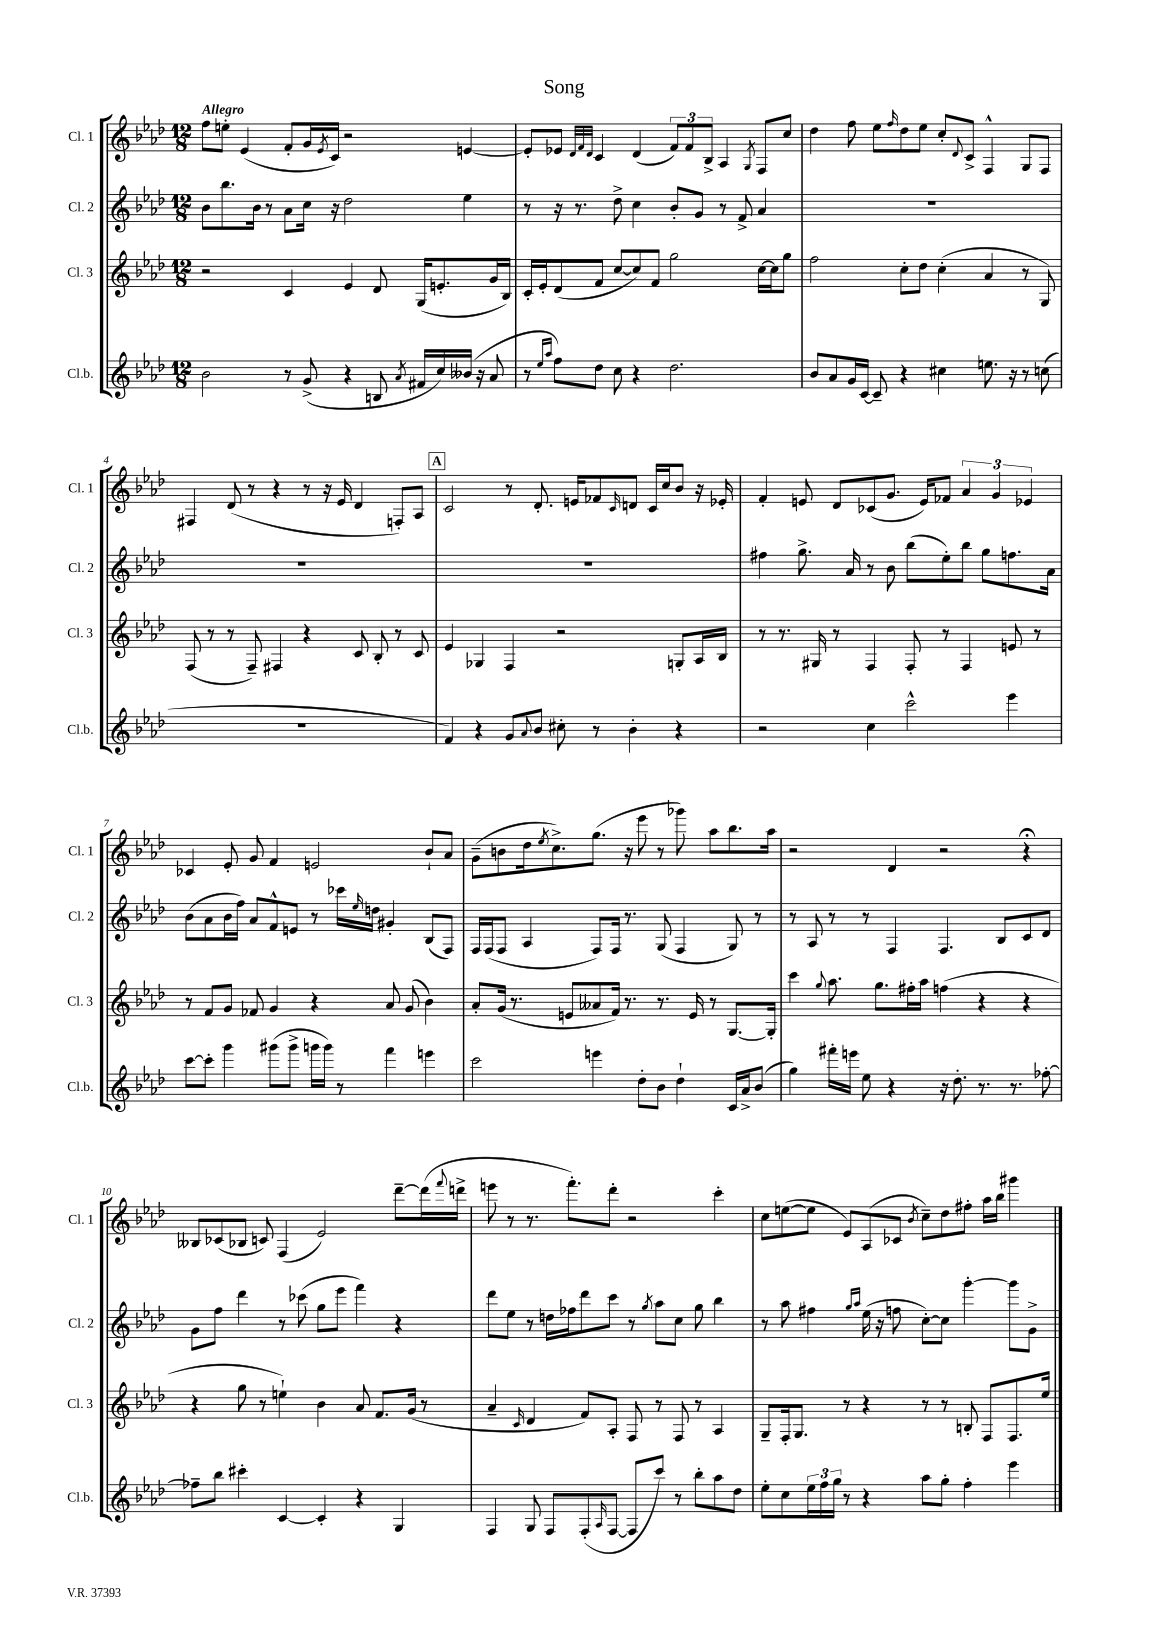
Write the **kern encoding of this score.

**kern	**kern	**kern	**kern
*staff4	*staff3	*staff2	*staff1
*clefG2	*clefG2	*clefG2	*clefG2
*k[b-e-a-d-]	*k[b-e-a-d-]	*k[b-e-a-d-]	*k[b-e-a-d-]
*M12/8	*M12/8	*M12/8	*M12/8
2b-	2r	8b-	8ff
.	.	8.bb-	8ee'
.	.	.	(4e-
.	.	16b-	.
.	.	8r	.
8r	4c	8a-	8f'
(8g^	.	16cc	16g
.	.	.	8qe-
.	.	16r	16c)
4r	4e-	2dd-	2r
8B	8d-	.	.
8qa-	.	.	.
16f#	(16G	.	.
16cc)	8.e'	.	.
(16b--	.	4ee-	[4e
16r	.	.	.
8a-	16g	.	.
.	16B-)	.	.
=	=	=	=
8r	16c'	8r	8e']
.	16e-'	.	.
16qqee-	.	.	.
16qqaa-	.	.	.
8ff)	(8d-	16r	8e-
.	.	8.r	.
.	.	.	32qqd-
.	.	.	32qqf
.	.	.	32qqd-
8dd-	8f	.	4c
8cc	[8cc	8dd-^	.
4r	8cc])	4cc	(4d-
.	8f	.	.
2.dd-	2gg	8b-'	12f)
.	.	.	12f
.	.	8g	.
.	.	.	12B-^
.	.	8r	4A-
.	.	8f^	.
.	.	.	8qG
.	[16cc	4a-	8F
.	16cc]	.	.
.	8gg	.	8cc
=	=	=	=
8b-	2ff	1.r	4dd-
8a-	.	.	.
16g	.	.	8ff
[16c	.	.	.
8c~]	.	.	8ee-
.	.	.	16qqff
4r	8cc'	.	8dd-
.	8dd-	.	8ee-
4cc#	(4cc'	.	8cc'
.	.	.	8qqd-
.	.	.	8c^
8.ee	4a-	.	4F^^
16r	.	.	.
8r	8r	.	8G
(8cc	8G)	.	8F
=	=	=	=
1.r	(8F	1.r	4F#
.	8r	.	.
.	8r	.	(8d-
.	8F~)	.	8r
.	4F#	.	4r
.	4r	.	8r
.	.	.	16r
.	.	.	16e-
.	8c	.	4d-
.	8B-'	.	.
.	8r	.	8F')
.	8c	.	8A-
=	=	=	=
4f)	4e-	1.r	2c
4r	4G-	.	.
8g	4F	.	8r
8qqa-	.	.	.
8b-	.	.	8.d-'
8cc#'	2r	.	.
.	.	.	16e
8r	.	.	8f-
.	.	.	16qqc
4b-'	.	.	8d
.	.	.	16c
.	.	.	16cc
4r	8G'	.	8b-
.	16A-	.	16r
.	16B-	.	16e-'
=	=	=	=
2r	8r	4ff#	4f'
.	8.r	.	.
.	.	8.gg^	8e
.	16G#	.	.
.	8r	.	8d-
.	.	16a-	.
4cc	4F	8r	(8c-
.	.	8b-	8.g
2ccc^^	8F'	(8bb-	.
.	.	.	16e)
.	8r	8ee-')	8f-
.	4F	8bb-	6a-
.	.	8gg	.
.	.	.	6g
4eee-	8e	8.ff	.
.	.	.	6e-
.	8r	.	.
.	.	16a-	.
=	=	=	=
[8ccc	8r	(8b-	4c-
8ccc']	8f	8a-	.
4ggg	8g	16b-	8e-'
.	.	16ff)	.
.	8f-	8a-	8g
(8ggg#	4g	8f^^	4f
8ggg#^	.	8e	.
16ggg	4r	8r	2e
16ggg)	.	.	.
8r	.	16ccc-	.
.	.	16qqee-	.
.	.	16dd	.
4fff	8a-	4g#'	.
.	(8g	.	.
4eee	4b-)	(8B-	8b-`
.	.	8F)	8a-
=	=	=	=
2ccc	8a-'	16F	(8g~
.	.	(16F	.
.	(16g	8F	8b
.	8.r	.	.
.	.	4A-	16dd-
.	.	.	8qee-
.	.	.	8.cc^)
.	8e	.	.
4eee	8a--	8F)	(8.gg
.	16f)	16F	.
.	8.r	8.r	16r
8dd-'	.	.	8eee-
8b-	8.r	(8G	8r
4dd-`	.	4F	8ggg-)
.	16e	.	.
.	8r	.	8aa-
16c	[8.G	8G)	8.bb-
16a-^	.	.	.
(8b-	.	8r	.
.	16G']	.	16aa-
=	=	=	=
4gg)	4ccc	8r	2r
.	.	8A-	.
.	8qqgg	.	.
16fff#'	8.aa-	8r	.
16eee	.	.	.
8ee-	.	8r	.
.	8.gg	.	.
4r	.	4F	4d-
.	16ff#'	.	.
.	16aa-	.	.
16r	(4ff	4.F	2r
8.dd-'	.	.	.
8.r	4r	.	.
.	.	8B-	.
8.r	.	.	.
.	4r	8c	4r;
[8ff-'	.	8d-	.
=	=	=	=
8ff-~]	4r	8g	8B--
8bb-	.	8ff	(8c-
4ccc#'	8gg	4ddd-	8B-
.	8r	.	8c)
[4c	4ee`)	8r	(4F
.	.	(8ccc-	.
4c']	4b-	8gg	2e-)
.	.	8eee-	.
4r	8a-	4fff)	.
.	8.f	.	.
4G	.	4r	[8ddd-~
.	(16g	.	.
.	8r	.	(16ddd-]
.	.	.	8qqfff
.	.	.	16ddd^
=	=	=	=
4F	4a-~	8ddd-	8eee
.	.	8ee-	8r
.	16qqc	.	.
8G	4d-	8r	8.r
8F	.	16dd	.
.	.	16ff-	8.fff')
(8F'	8f)	8ddd-	.
16qqA-	.	.	.
[8F	8A-'	8ccc	8ddd-'
8F]	8F	8r	2r
.	.	8qgg	.
8ccc)	8r	8aa-	.
8r	8F	8cc	.
8bb-'	8r	8gg	.
8aa-	4A-	4bb-	4ccc'
8dd-	.	.	.
=	=	=	=
8ee-'	8G~	8r	8cc
8cc	16F'	8aa-	([8ee
.	8.G	.	.
24ee-	.	4ff#	8ee]
24ff	.	.	.
24gg	.	.	.
8r	8r	.	8e-)
.	.	16qqgg	.
.	.	16qqaa-	.
4r	4r	(16ee-	(8A-
.	.	16r	.
.	.	8ff	8c-
.	.	.	8qb-
8aa-	8r	[8cc')	8cc~)
8gg'	8r	8cc]	8dd-
4ff'	8B'	[4ggg'	8ff#'
.	8F	.	16aa-
.	.	.	16bb-
4eee-	8.F	8ggg]	4ggg#
.	.	8g^	.
.	16ee-	.	.
==	==	==	==
*-	*-	*-	*-
